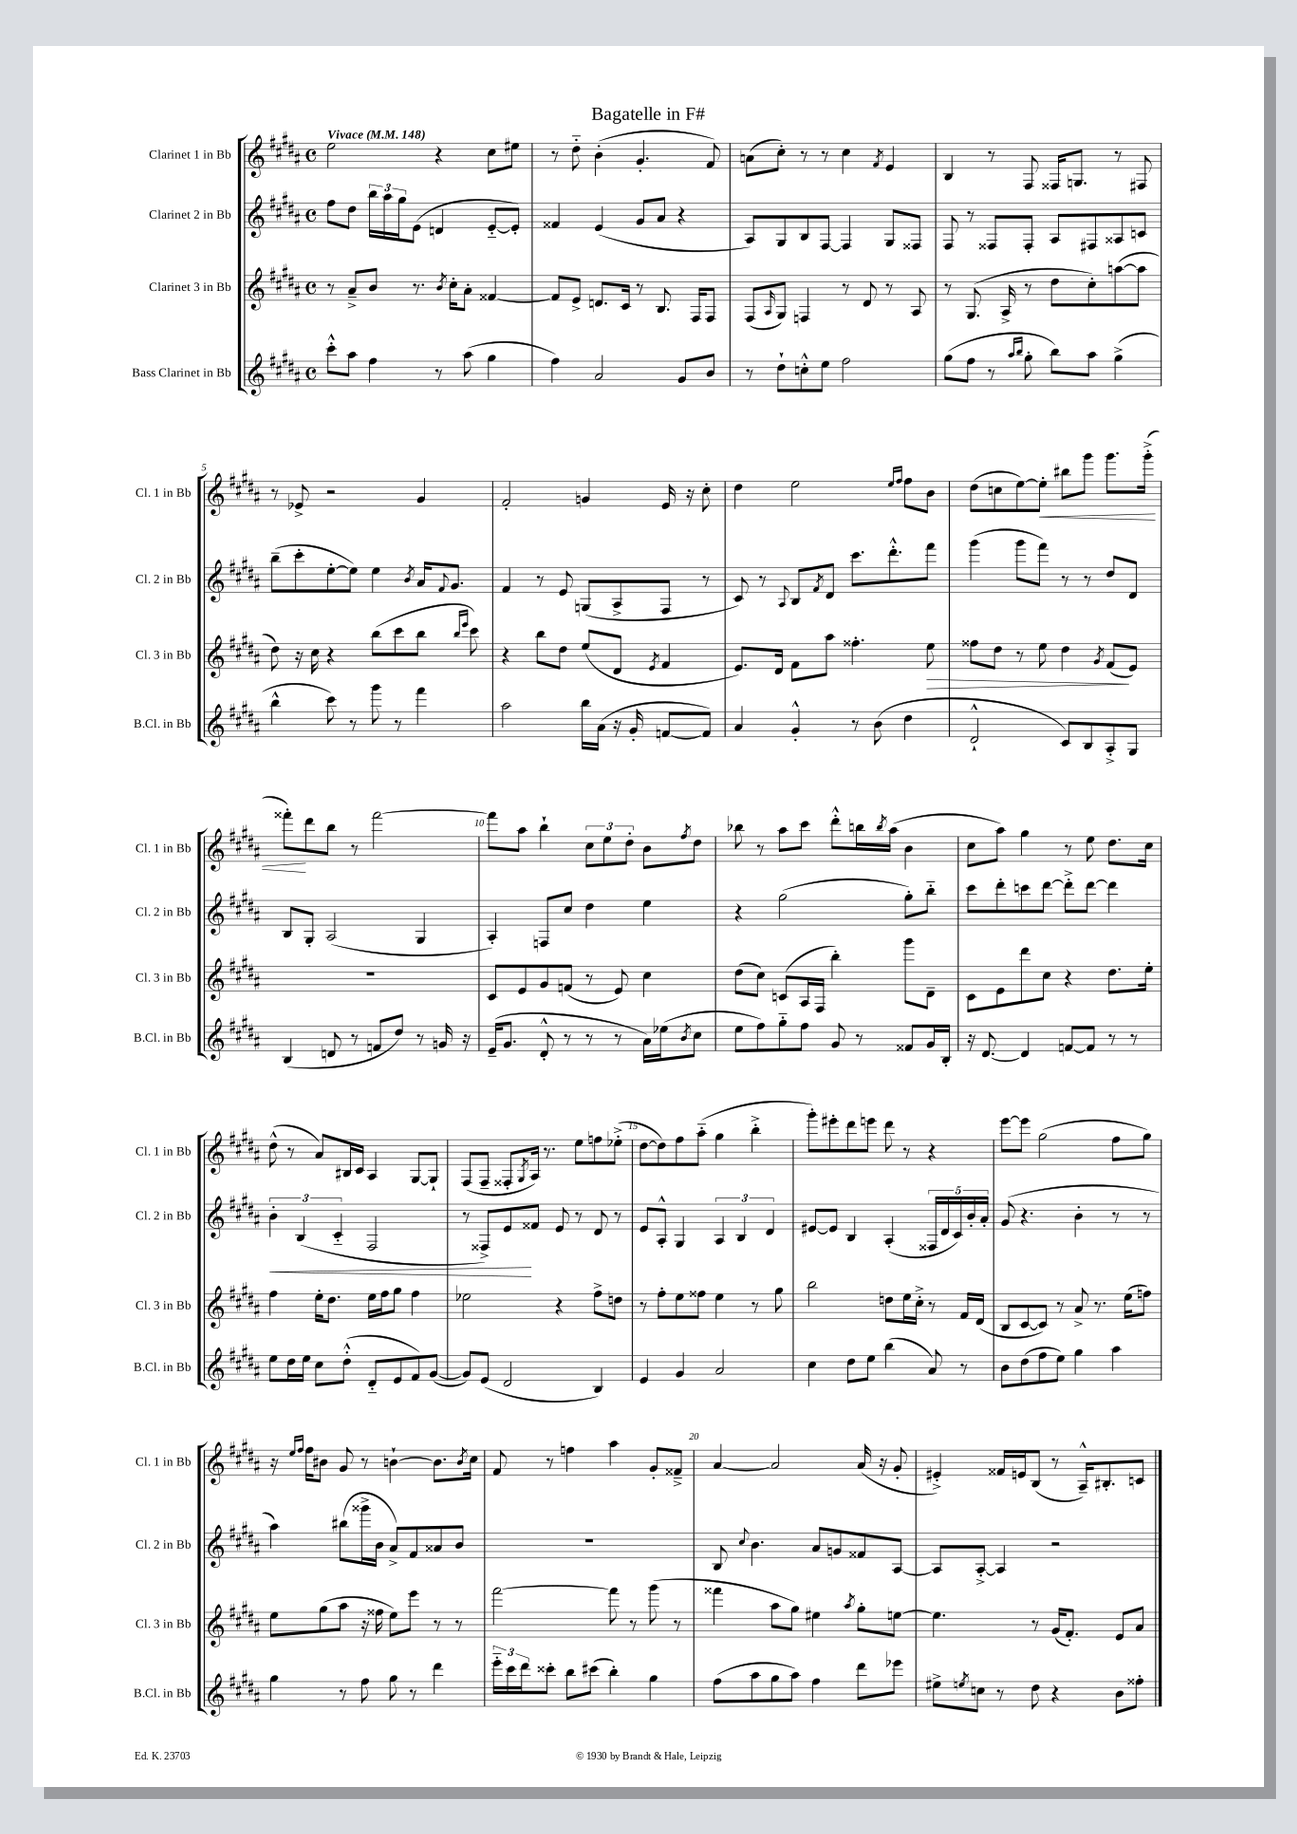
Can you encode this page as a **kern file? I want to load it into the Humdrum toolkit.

**kern	**kern	**kern	**kern
*staff4	*staff3	*staff2	*staff1
*clefG2	*clefG2	*clefG2	*clefG2
*k[f#c#g#d#a#]	*k[f#c#g#d#a#]	*k[f#c#g#d#a#]	*k[f#c#g#d#a#]
*M4/4	*M4/4	*M4/4	*M4/4
*met(c)	*met(c)	*met(c)	*met(c)
*MM148	*MM148	*MM148	*MM148
8ccc#'^^	8r	8ff#	2ee
8aa#	8a#~^	8dd#	.
4ff#	8b	24bb	.
.	.	24aa#	.
.	.	24gg#	.
.	8.r	(8e	.
8r	.	4d	4r
.	8qb	.	.
.	16cc#'	.	.
(8aa#	8a#'	.	.
4gg#	[4f##	[8e'~	8cc#
.	.	8e'])	8ee#
=	=	=	=
4ff#)	8f##]	4f##	8r
.	8e^	.	8dd#'~
2a#	8.d	(4e	(4b'
.	16c#	.	.
.	8r	8g#	4.g#'
.	8.B	8a#	.
8g#	.	4r	.
.	16F#	.	.
8b	8F#	.	8f#)
=	=	=	=
8r	(8F#	8A#)	(8a
.	16qqA#	.	.
8dd#`	8G#)	8G#	8cc#')
8cc'^^	4F	8B	8r
8ee	.	[8F#	8r
2ff#	8r	4F#]	4cc#
.	8d#	.	.
.	.	.	8qf#
.	8r	8G#	4e
.	8A#	8F##	.
=	=	=	=
(8gg#	8r	8F#	4B
8ff#	(8.G#	8r	.
8r	.	8F##	8r
.	16A#^	.	.
16qqaa#	.	.	.
16qqbb	.	.	.
8gg#'	8r	8F##'	8F#
8bb)	8dd#	8A#	16F##
.	.	.	8.G
8aa#	8cc#')	8F#	.
(4gg#^	([8aa	8A##	8r
.	8aa]	8c	8F#
=	=	=	=
4bb^^	8dd#)	(8bb~	8r
.	16r	8ccc#'	8e-^
.	16cc#	.	.
8ccc#)	4r	[8ee'	2r
8r	.	8ee])	.
8ggg#	(8bb	4ee	.
8r	8ccc#	.	.
.	.	8qb	.
4fff#	8bb	16a#	4g#
.	.	8qqf#	.
.	.	8.g#	.
.	16qqbb	.	.
.	16qqeee	.	.
.	8ccc#)	.	.
=	=	=	=
2aa#	4r	4f#	2f#'
.	8bb	8r	.
.	8dd#	8e	.
16bb	(8ee	(8G	4g
(16a#	.	.	.
16r	8d#	8A#^	.
16g#'	.	.	.
.	8qe	.	.
[8f	4f#	8F#	16e
.	.	.	16r
8f])	.	8r	8cc#'
=	=	=	=
4a#	8.e)	8c#)	4dd#
.	.	8r	.
.	16d#	.	.
.	.	8qqA#	.
4g#'^^	8f#	8B	2ee
.	.	8qf#	.
.	8aa#	8d#	.
8r	4.ff##'	8.ccc#	.
(8b	.	.	.
.	.	8.ddd#'^^	.
.	.	.	16qqee
.	.	.	16qqff#
4dd#	.	.	8ff#
.	8ee	8fff#	8b
=	=	=	=
2d#`^^	8ff##	(4ggg#	(8dd#
.	8dd#	.	8cc
.	8r	8ggg#	[8ee)
.	8ee	8fff#)	8ee']
8c#)	4dd#	8r	8bb#
8B	.	8r	8ggg#
.	8qg#	.	.
8A#'^	(8f#	8dd#	8.ggg#
8G#	8e)	8d#	.
.	.	.	(16ggg#'^
=	=	=	=
(4B	1r	8B	8fff##')
.	.	8G#'	8ddd#
8d	.	(2A#	8bb
8r	.	.	8r
8f	.	.	[2fff##
8dd#)	.	.	.
8r	.	4G#	.
16g	.	.	.
16r	.	.	.
=	=	=	=
(16e~	8c#	4A#')	8fff##]
8.g#	.	.	.
.	8e	.	8aa#
8d#'^^	8g#	8F	4bb`
8r	(8f	8cc#	.
8r	8r	4dd#	12cc#
.	.	.	12ee
8r	8e)	.	.
.	.	.	12dd#'
16a#)	4cc#	4ee	8b
(16ee-	.	.	.
8qb	.	.	8qff#
8cc#	.	.	8dd#
=	=	=	=
8ee	(8dd#	4r	8bb-
8ff#)	8cc#)	.	8r
8gg#'~	(8c	(2gg#	8aa#
8ff#	16A#	.	8ccc#
.	16F#	.	.
8g#	4bb')	.	8ddd#'^^
8r	.	.	16bb
.	.	.	8qbb
.	.	.	(16aa#
8f##	8ggg#	8gg#')	4b
16g#	8d#~	8bb'~	.
16B'	.	.	.
=	=	=	=
16r	8c#	8ccc#	8cc#
[8.d#	.	.	.
.	8e	8ddd#'	8aa#)
4d#]	8ddd#	8ccc	4gg#
.	8cc#	[8ddd#	.
[8f	4r	8ddd#'^]	8r
8f]	.	[8ddd#	8ee
8r	8.dd#	4ddd#]	8.dd#
8r	.	.	.
.	16ee'	.	16cc#
=	=	=	=
8ee	4ff#	6b'	(8dd#^^
16dd#	.	.	8r
.	.	(6B	.
16ee	.	.	.
8cc#	16ee'	.	8a#)
.	8.dd#	.	.
.	.	6c#'~	.
(8dd#'^^	.	.	16B#
.	.	.	16c#
8d#'~	16ee	2F#	4A#
.	16ff#	.	.
8e	8gg#	.	.
8f#)	4ff#	.	[8G#
([8g#	.	.	8G#`]
=	=	=	=
8g#])	2ee-	8r	(8F#
(8e	.	8F##^)	8F#~
2d#	.	8e	8F##'
.	.	.	8qG#
.	.	8f##	16A#)
.	.	.	8.r
.	4r	8e	.
.	.	8r	8ee
4B)	8ff#^	8d#	8ff
.	8dd	8r	(8ee-'^
=	=	=	=
4e	8r	8e	[8dd#
.	8ff#'	8A#'^^	8dd#])
4g#	8ee	4G#	8ff#
.	8ff##	.	(8aa#'~
2a#	4ee	6A#	4gg#
.	.	6B	.
.	8r	.	4bb'^
.	.	6d#	.
.	8gg#	.	.
=	=	=	=
4cc#	2bb	[8e#	8ggg#')
.	.	8e#]	8eee#'
8dd#	.	4B	8ddd#
8ee	.	.	8eee
(4bb	8dd	(4A#'	8ddd#
.	16ee	.	8r
.	16cc#'^	.	.
8a#)	8r	20F##	4r
.	.	20d#	.
.	.	20c#)	.
8r	16f#	.	.
.	.	20b'	.
.	(16d#	.	.
.	.	20a#'	.
=	=	=	=
8b	8B	(8g#	[8eee
(8dd#	[8c#	4.r	8eee]
8ff#	8c#])	.	(2gg#
8ee)	8r	.	.
4gg#	8a#^	4b'	.
.	8.r	.	.
4aa#	.	8r	8ff#
.	(16ee	.	.
.	8ff)	8r	8gg#)
=	=	=	=
4gg#	8ee	4aa#)	16r
.	.	.	16qqee
.	.	.	16qqff#
.	.	.	16ff#
.	(8gg#	.	8b#
8r	8aa#	(8bb#	8g#
8ff#	16r	16ggg##^	8r
.	16ff##	16b	.
8gg#	8ee)	8a#^)	[4b`
8r	8eee	8f#	.
4ddd#	8r	8a##	8.b]
.	8r	8b	.
.	.	.	8qb
.	.	.	16cc#
=	=	=	=
24eee'~	[2fff#	1r	8f#
24ccc#	.	.	.
24ddd#	.	.	.
8ccc##'	.	.	8r
8bb	.	.	4ff
(8ccc#	.	.	.
4bb')	8fff#]	.	4aa#
.	8r	.	.
4gg#	(8ggg#	.	8g#'
.	8r	.	8f##~^
=	=	=	=
(8ff#	4fff##	8B	[4a#
.	.	8qqcc#	.
8aa#	.	4.b	.
8gg#	8aa#	.	2a#]
8aa#)	8gg#)	.	.
4ff#	4ee#	8a#	.
.	.	8g	.
.	8qaa#	.	.
8ddd#	8gg#'	8f##	(16a#
.	.	.	16r
8eee-	[8ee	[8A#	8g#'
=	=	=	=
8ee#^	4.ee]	8A#]	4e#'^)
8qee	.	.	.
8cc	.	[8A#'^	.
8r	.	4A#]	16f##
.	.	.	16e
8dd#	8r	.	(8B
4r	(16g#	2r	8r
.	8.f#')	.	.
.	.	.	16A#~^^)
.	.	.	8.B#'
8b	8e	.	.
8ff##'	8a#	.	8c
==	==	==	==
*-	*-	*-	*-
